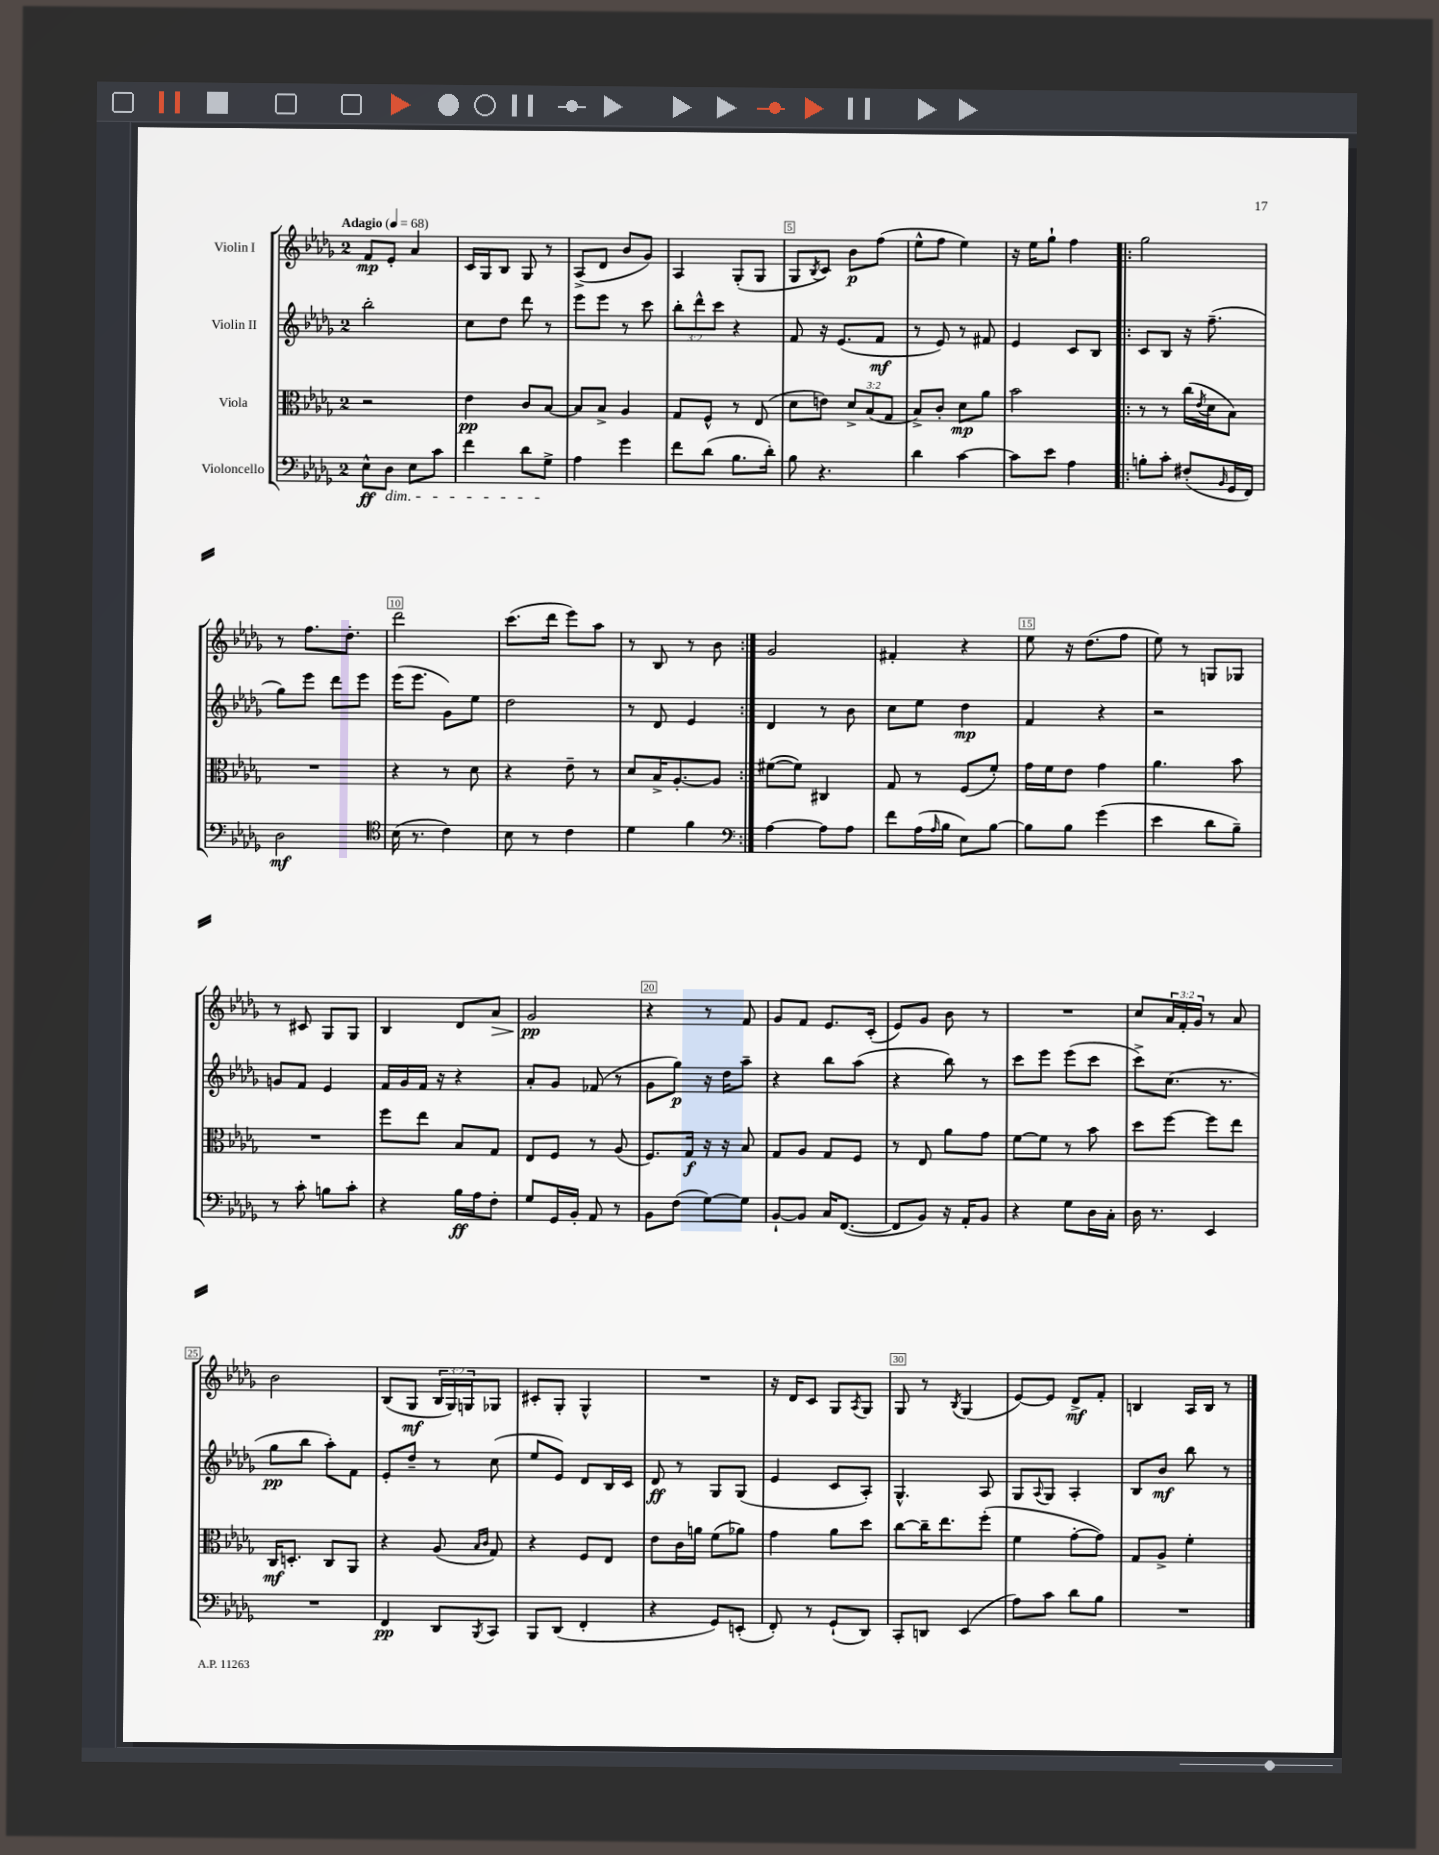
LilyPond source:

<<
\new StaffGroup <<
\new Staff = "s0" \with { instrumentName = "Violin I" } {
    \clef treble \key des \major \once \override Staff.TimeSignature.style = #'single-digit \time 2/4 \override Staff.TupletNumber.text = #tuplet-number::calc-fraction-text \tempo "Adagio" 4 = 68
    f'8\mp ees'8-. aes'4 |
    c'16 ges16 bes8 ges8 r8 |
    aes8->( des'8 bes'8 ges'8) |
    aes4 ges8-.( ges8 |
    ges8 \acciaccatura { bes8 } c'8) bes'8\p f''8( |
    ees''8-^ f''8 ees''4) |
    r16 ees''16 ges''8-! f''4 |
    \repeat volta 2 { ges''2 |
    r8 f''8. des''8.-. |
    des'''2 |
    c'''8.( des'''16 ees'''8) aes''8 |
    r8 bes8 r8 bes'8 | }
    ges'2 |
    fis'4-. r4 |
    ees''8 r16 des''8.( f''8 |
    ees''8) r8 g8 ges8 |
    r8 cis'8 ges8 ges8 |
    bes4 des'8 aes'8\> |
    ges'2\pp\! |
    r4 r8 f'8 |
    ges'8 f'8 ees'8. c'16-.( |
    ees'8) ges'8 bes'8 r8 |
    R2 |
    c''8 \tuplet 3/2 { aes'16 f'16-. ges'16 } r8 aes'8 |
    bes'2 |
    bes8( ges8\mf \tuplet 3/2 { bes16 ges16) g16 } ges8 |
    cis'8-. ges8-. ges4-^ |
    R2 |
    r16 des'16 c'8 ges8 \acciaccatura { aes8 } ges8 |
    ges8 r8 \acciaccatura { bes8 } ges4( |
    ees'8~) ees'8 des'8->\mf f'8-. |
    b4 aes16 b16 r8 \bar "|." |
}
\new Staff = "s1" \with { instrumentName = "Violin II" } {
    \clef treble \key des \major \once \override Staff.TimeSignature.style = #'single-digit \time 2/4 \override Staff.TupletNumber.text = #tuplet-number::calc-fraction-text
    bes''2-. |
    c''8 des''8 des'''8 r8 |
    ees'''8 ees'''8 r8 c'''8 |
    \tuplet 3/2 { bes''8-. des'''8-^ c'''8 } r4 |
    f'8 r16 ees'8.( f'8\mf |
    r8 ees'8) r8 fis'8 |
    ees'4 c'8 bes8 |
    \repeat volta 2 { c'8 bes8 r16 f''8.--( |
    ges''8) ees'''8 des'''8 ees'''8 |
    ees'''16( ees'''8. ges'8) ees''8 |
    des''2 |
    r8 des'8 ees'4 | }
    des'4 r8 bes'8 |
    c''8 ees''8 des''4\mp |
    f'4 r4 |
    r2 |
    g'8 f'8 ees'4 |
    f'16 ges'16 f'16 r16 r4 |
    aes'8-. ges'8 fes'8( r8 |
    ges'8 ges''8\p) r16 des''16 aes''8-- |
    r4 bes''8 aes''8( |
    r4 bes''8) r8 |
    c'''8 ees'''8 ees'''8( c'''8 |
    c'''8->) c''8.( r8. |
    ges''8\pp bes''8 aes''8-.) f'8 |
    ees'8-. des''8-- r8 c''8( |
    ees''8 ees'8) des'8 bes16 c'16 |
    des'8\ff r8 ges8 ges8( |
    ees'4 c'8 aes8-.) |
    ges4.-^ aes8 |
    ges8 \appoggiatura { aes8 } ges8 aes4-. |
    bes8 bes'8\mf bes''8 r8 \bar "|." |
}
\new Staff = "s2" \with { instrumentName = "Viola" } {
    \clef alto \key des \major \once \override Staff.TimeSignature.style = #'single-digit \time 2/4 \override Staff.TupletNumber.text = #tuplet-number::calc-fraction-text
    r2 |
    ees'4\pp c'8 bes8~ |
    bes8 bes8-> aes4 |
    ges8 f8-^ r8 ees8( |
    des'8 e'8) \tuplet 3/2 { des'8-> bes8( ges8 } |
    bes8->) c'8-. des'8\mp aes'8 |
    bes'2 |
    \repeat volta 2 { r8 r8 c''16( \acciaccatura { ees'8 } des'16 bes8) |
    R2 |
    r4 r8 des'8 |
    r4 ees'8-- r8 |
    des'8 bes16-> aes8.~-. aes8 | }
    fis'8~( fis'8) cis4 |
    ges8 r8 f8( f'8-.) |
    ges'16 f'16 ees'8 ges'4 |
    aes'4. bes'8 |
    R2 |
    f''8 ees''8 bes8 ges8 |
    ees8 f8 r8 aes8( |
    f8.) ges16\f r16 r16 bes8 |
    ges8 aes8 ges8 f8 |
    r8 ees8 aes'8 ges'8 |
    f'8~ f'8 r8 bes'8 |
    des''8 f''8~ f''8 ees''8 |
    c16\mf d8.-. c8 aes,8 |
    r4 aes8( \grace { bes16 c'16 } ges8) |
    r4 f8 ees8 |
    ees'8 c'16 a'16 f'8( aes'8) |
    ges'4 aes'8 des''8 |
    c''8~ c''16-- ees''8. f''8-.( |
    f'4 ges'8~-. ges'8) |
    ges8 aes8-> f'4-. \bar "|." |
}
\new Staff = "s3" \with { instrumentName = "Violoncello" } {
    \clef bass \key des \major \once \override Staff.TimeSignature.style = #'single-digit \time 2/4
    ees8-^\ff des8\dim ees8 c'8 |
    f'4 des'8 ges8->\! |
    aes4 ges'4 |
    f'8 des'8( bes8. des'16-.) |
    bes8 r4. |
    des'4 c'4~ |
    c'8 ees'8 aes4 |
    \repeat volta 2 { b8-. c'8-. fis8-.( \grace { bes,16 } ges,16 f,16) |
    des2\mf |
    \clef tenor bes16( r8. c'4) |
    bes8 r8 c'4 |
    des'4 f'4 | }
    \clef bass aes4~ aes8 aes8 |
    f'8 aes16( \grace { aes16 } bes16 ees8) bes8~ |
    bes8 bes8 ges'4( |
    ees'4 des'8 bes8--) |
    r8 c'8-. b8 c'8-. |
    r4 bes16\ff aes16 f8-. |
    ges8 ges,16 bes,16-. aes,8 r8 |
    bes,8 f8( ges8~) ges8 |
    bes,8~-! bes,8 c16 f,8.~( |
    f,8 bes,8) r16 aes,16-. bes,8 |
    r4 ges8 des16 c16-. |
    des16 r8. ees,4 |
    R2 |
    f,4\pp des,8 \acciaccatura { bes,,8 } c,8 |
    bes,,8 des,8( f,4-. |
    r4 ges,8) e,8-.( |
    f,8-.) r8 ges,8-!( des,8) |
    c,8-. d,8 ees,4( |
    aes8) c'8 des'8 bes8 |
    R2 \bar "|." |
}
>>
>>
\layout { \context { \Score \override BarNumber.break-visibility = ##(#f #t #t) barNumberVisibility = #(every-nth-bar-number-visible 5) \override BarNumber.stencil = #(make-stencil-boxer 0.1 0.3 ly:text-interface::print) } }
